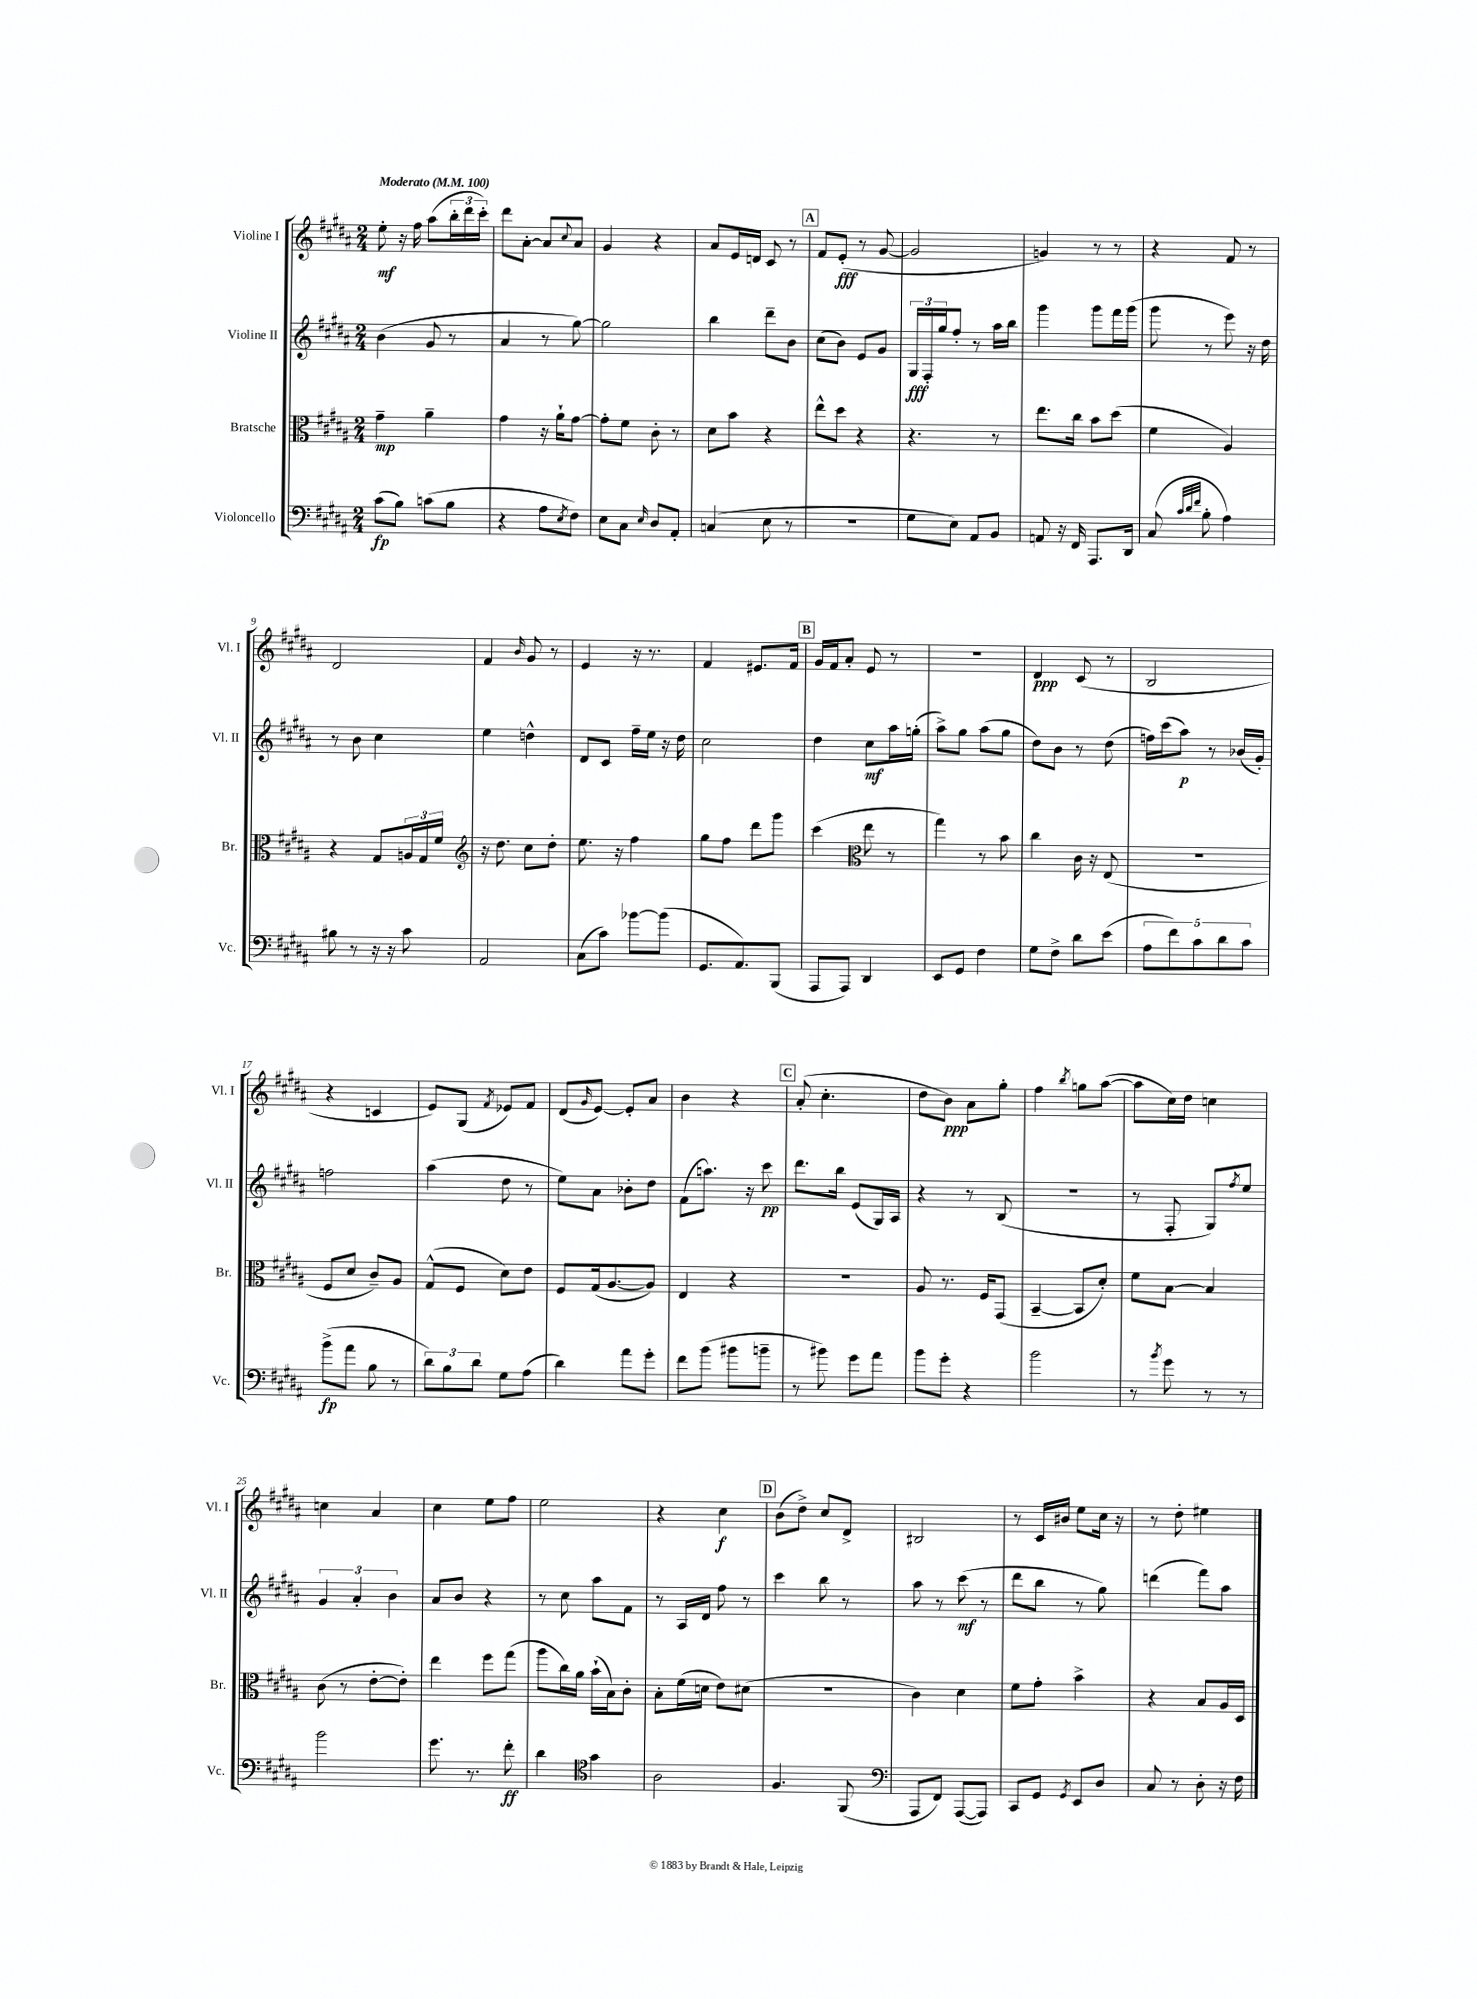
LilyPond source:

<<
\new StaffGroup <<
\new Staff = "s0" \with { instrumentName = "Violine I" shortInstrumentName = "Vl. I" } {
    \clef treble \key b \major \numericTimeSignature \time 2/4 \tempo "Moderato" 4 = 100
    e''8-.\mf r16 fis''16 ais''8( \tuplet 3/2 { b''16-. dis'''16 cis'''16-.) } |
    dis'''8 ais'8~-. ais'8 \appoggiatura { cis''8 } ais'8 |
    gis'4 r4 |
    ais'8 e'16 d'16 cis'8 r8 |
    \mark \markup { \box "A" } fis'8 e'8-.\fff( r8 gis'8~ |
    gis'2 |
    g'4) r8 r8 |
    r4 fis'8 r8 |
    dis'2 |
    fis'4 \grace { b'16 } gis'8 r8 |
    e'4 r16 r8. |
    fis'4 eis'8. fis'16 |
    \mark \markup { \box "B" } gis'16 fis'16 ais'8-. e'8 r8 |
    r2 |
    dis'4\ppp cis'8( r8 |
    b2 |
    r4 c'4 |
    e'8) gis8( \acciaccatura { fis'8 } ees'8) fis'8 |
    dis'8( \grace { gis'16 } e'8~) e'8-. ais'8 |
    b'4 r4 |
    \mark \markup { \box "C" } ais'8-.( cis''4.-. |
    dis''8 b'8\ppp) ais'8 gis''8-. |
    fis''4 \acciaccatura { b''8 } g''8 ais''8~( |
    ais''8 cis''16) dis''16 c''4 |
    c''4 ais'4 |
    cis''4 e''8 fis''8 |
    e''2 |
    r4 cis''4\f |
    \mark \markup { \box "D" } b'8( dis''8->) cis''8 dis'8-> |
    bis2 |
    r8 cis'16 bis'16 e''8 cis''16 r16 |
    r8 dis''8-. eis''4 \bar "|." |
}
\new Staff = "s1" \with { instrumentName = "Violine II" shortInstrumentName = "Vl. II" } {
    \clef treble \key b \major \numericTimeSignature \time 2/4
    b'4( gis'8 r8 |
    ais'4 r8 gis''8~) |
    gis''2 |
    b''4 dis'''8-- b'8 |
    \mark \markup { \box "A" } cis''8( b'8) e'8 gis'8 |
    \tuplet 3/2 { gis16\fff fis16-. gis''16 } fis''8-. r8 ais''16 b''16 |
    gis'''4 gis'''8 fis'''16 gis'''16( |
    gis'''8 r8 e'''8) r16 dis''16 |
    r8 b'8 cis''4 |
    e''4 d''4-^ |
    dis'8 cis'8 fis''16-- e''16 r16 dis''16 |
    cis''2 |
    \mark \markup { \box "B" } dis''4 cis''8\mf ais''16 g''16-.( |
    ais''8->) gis''8 ais''8( gis''8 |
    dis''8) b'8 r8 dis''8( |
    f''16) cis'''16( ais''8\p) r8 bes'16( gis'16-.) |
    f''2 |
    ais''4( dis''8 r8 |
    e''8) ais'8 bes'8-. dis''8 |
    fis'8( a''8.) r16 cis'''8\pp |
    \mark \markup { \box "C" } dis'''8. b''16 e'8( gis16) ais16 |
    r4 r8 b8( |
    R2 |
    r8 fis8-. gis8) \acciaccatura { fis''8 } e''8 |
    \tuplet 3/2 { gis'4 ais'4-. b'4 } |
    ais'8 b'8 r4 |
    r8 cis''8 ais''8 fis'8 |
    r8 ais16 dis'16 fis''8 r8 |
    \mark \markup { \box "D" } cis'''4 b''8 r8 |
    ais''8 r8 cis'''8\mf( r8 |
    dis'''8 b''8 r8 gis''8) |
    d'''4( fis'''8) ais''8 \bar "|." |
}
\new Staff = "s2" \with { instrumentName = "Bratsche" shortInstrumentName = "Br." } {
    \clef alto \key b \major \numericTimeSignature \time 2/4
    gis'4--\mp ais'4-- |
    gis'4 r16 ais'16-! gis'8~ |
    gis'8-. fis'8 cis'8-. r8 |
    dis'8 b'8 r4 |
    \mark \markup { \box "A" } e''8-^ dis''8 r4 |
    r4. r8 |
    e''8. cis''16 b'8 dis''8( |
    fis'4 ais4) |
    r4 gis8 \tuplet 3/2 { a16 gis16 fis'16 } |
    \clef treble r16 dis''8. cis''8 dis''8-. |
    e''8. r16 fis''4 |
    gis''8 fis''8 dis'''8 gis'''8 |
    \mark \markup { \box "B" } cis'''4( \clef alto e''8 r8 |
    gis''4) r8 b'8 |
    cis''4 cis'16 r16 e8( |
    r2 |
    fis8 dis'8 cis'8--) ais8 |
    gis8-^( fis8 dis'8) e'8 |
    fis8 gis16( ais8.~ ais8) |
    e4 r4 |
    \mark \markup { \box "C" } r2 |
    ais8 r8. fis16 gis,8( |
    b,4~-- b,8 dis'8-.) |
    fis'8 b8~ b4 |
    cis'8( r8 e'8~-. e'8-.) |
    e''4 fis''8 gis''8( |
    ais''8 cis''16) ais'16 b'16-!( b16) cis'8-. |
    b8-. fis'16( d'16 e'8) dis'8( |
    \mark \markup { \box "D" } r2 |
    cis'4) dis'4 |
    fis'8 gis'8-. b'4-> |
    r4 b8 ais16 dis16 \bar "|." |
}
\new Staff = "s3" \with { instrumentName = "Violoncello" shortInstrumentName = "Vc." } {
    \clef bass \key b \major \numericTimeSignature \time 2/4
    cis'8\fp( b8) c'8( b8 |
    r4 ais8 \acciaccatura { e8 } fis8) |
    e8 cis8 \grace { e16 } dis8 ais,8-. |
    c4( e8 r8 |
    \mark \markup { \box "A" } R2 |
    gis8 e8) ais,8 b,8 |
    a,8 r16 fis,16 ais,,8. dis,16 |
    cis8( \grace { cis'32 dis'32 fis'32 } b8-. ais4) |
    bis8 r8 r16 r16 cis'8 |
    ais,2 |
    cis8( cis'8) bes'8~ bes'8( |
    gis,8. ais,8.) b,,8( |
    \mark \markup { \box "B" } ais,,8 ais,,8) dis,4 |
    e,8 gis,8 fis4 |
    gis8 fis8-> dis'8 e'8( |
    \tuplet 5/4 { ais8 fis'8) cis'8 dis'8 cis'8 } |
    b'8->\fp( ais'8 b8 r8 |
    \tuplet 3/2 { dis'8) b8 dis'8 } gis8 ais8( |
    dis'4) ais'8 gis'8-. |
    fis'8 b'8( bis'8 b'8-- |
    \mark \markup { \box "C" } r8 bis'8) gis'8 ais'8 |
    b'8 gis'8-. r4 |
    b'2 |
    r8 \acciaccatura { b'8 } gis'8 r8 r8 |
    b'2 |
    gis'8. r8. fis'8-.\ff |
    dis'4 \clef tenor gis'4 |
    ais2 |
    \mark \markup { \box "D" } fis4. fis,8( |
    \clef bass ais,,8 fis,8) ais,,8~( ais,,8) |
    cis,8 gis,8 \acciaccatura { gis,8 } e,8 dis8 |
    cis8 r8 dis8-. r16 fis16 \bar "|." |
}
>>
>>
